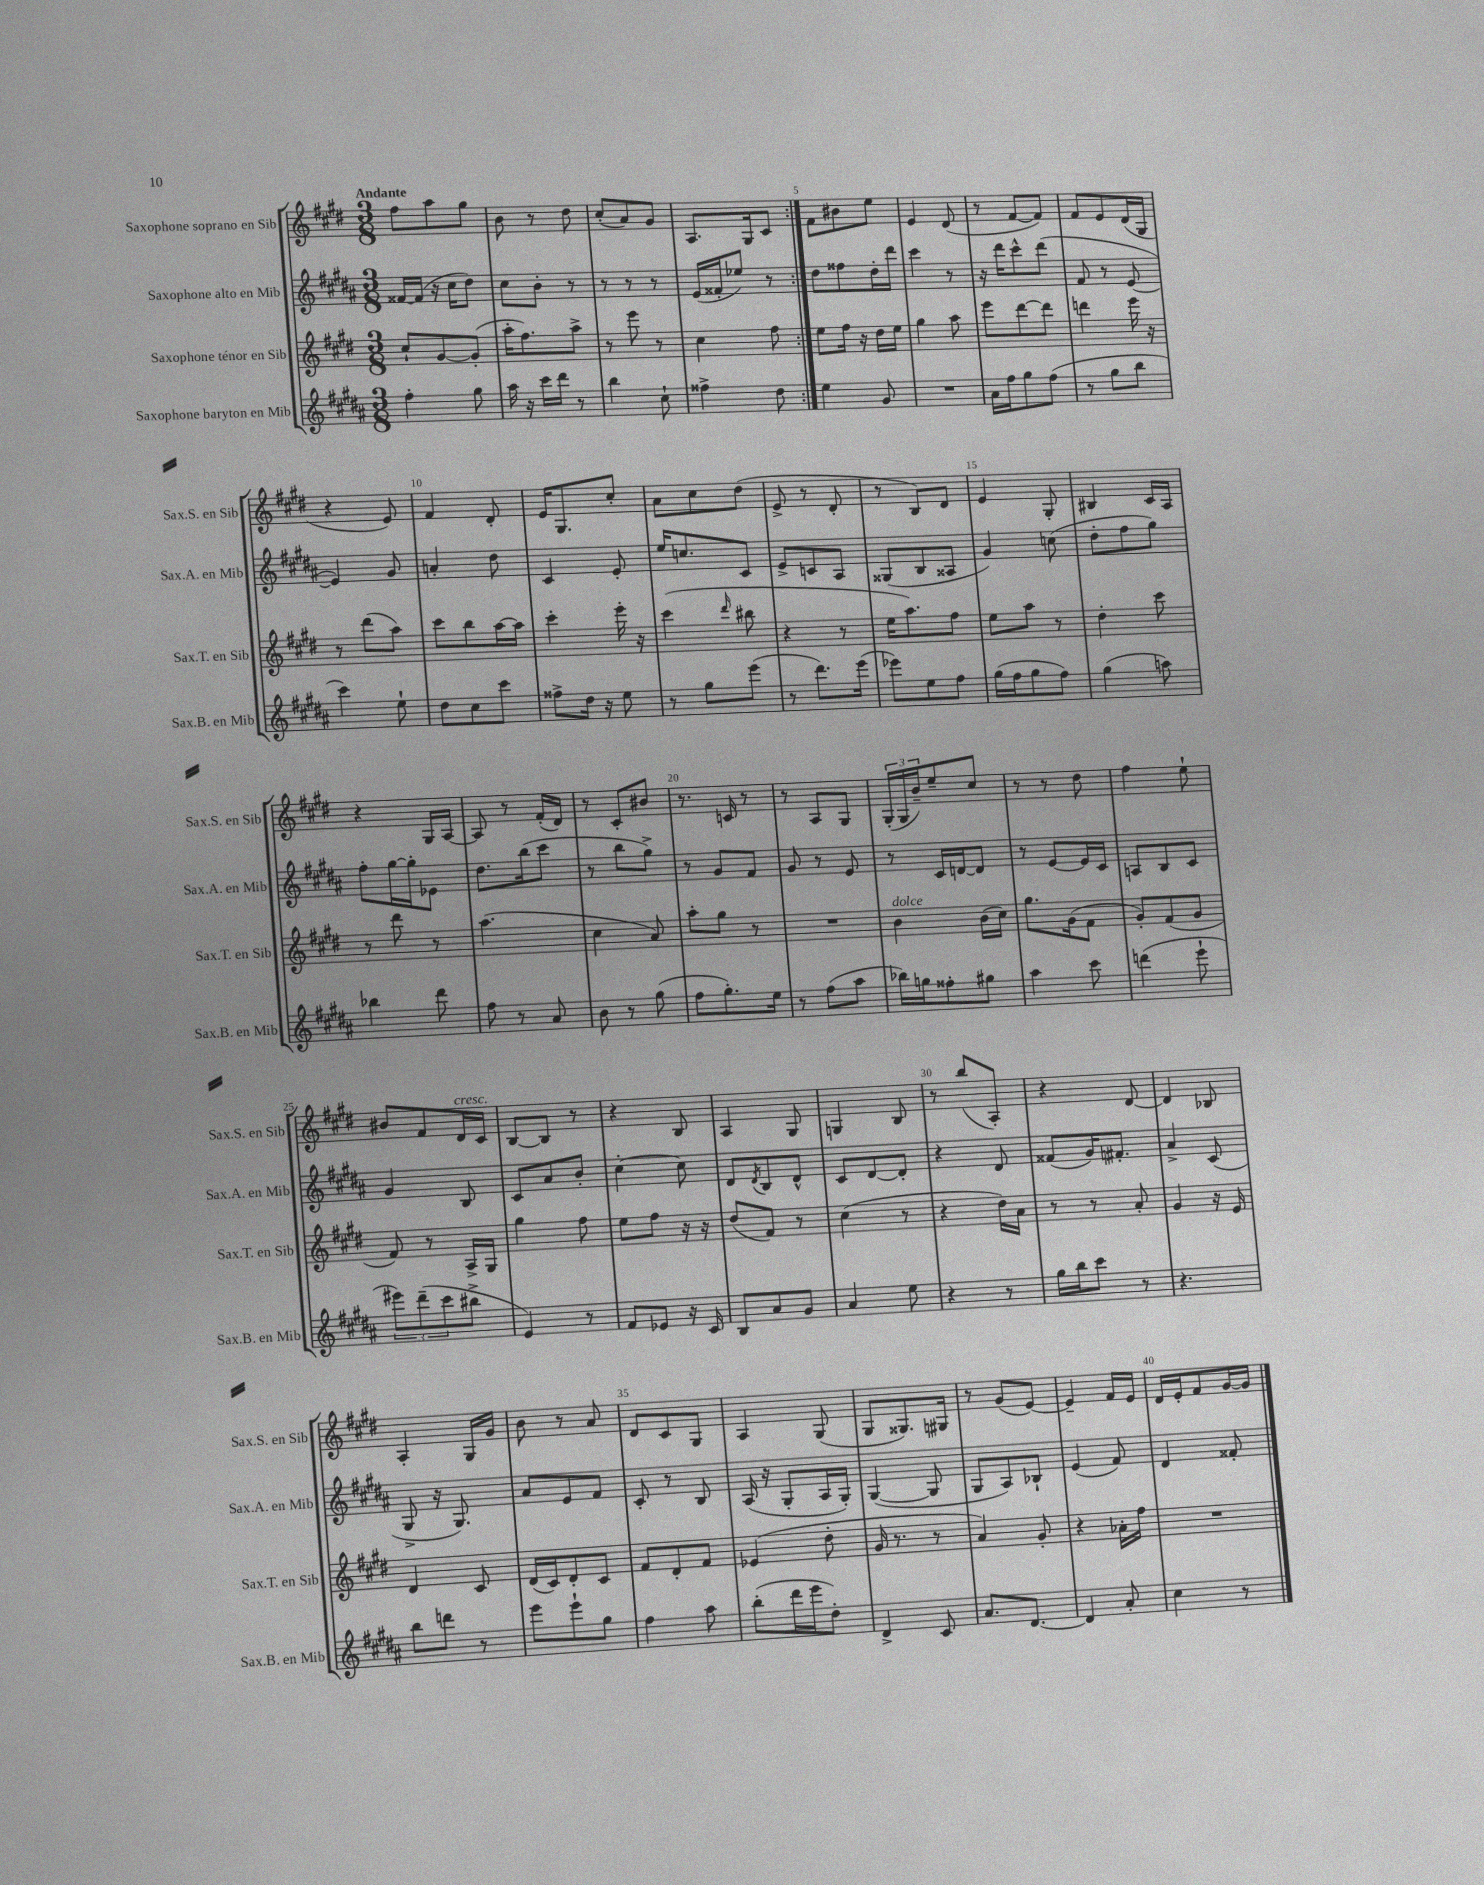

**kern	**kern	**kern	**kern
*staff4	*staff3	*staff2	*staff1
*clefG2	*clefG2	*clefG2	*clefG2
*k[f#c#g#d#a#]	*k[f#c#g#d#]	*k[f#c#g#d#a#]	*k[f#c#g#d#]
*M3/8	*M3/8	*M3/8	*M3/8
4ff#'\	8cc#`/L	[16f##/LL	8ff#\L
.	.	(16f##/]JJ	.
.	[8g#/	16r	8aa\
.	.	16cc#\LK	.
8gg#\	(8g#'/]J	8dd#\J)	8gg#\J
=	=	=	=
16aa#\	16aa'\LK	8cc#\L	8b\
16r	8.ff#\)	.	.
16ccc#\LL	.	8b'\J	8r
16ddd#\JJ	.	.	.
8r	8aa^\J	8r	8dd#\
=	=	=	=
4bb\	8r	8r	(8cc#'/L
.	8eee\	8r	8a/)
8cc#`\	8r	8r	8g#/J
=	=	=	=
4ff##^\	4cc#\	(16e/LL	8.A/L
.	.	16f##'/J	.
.	.	8ee-/J)	.
.	.	.	16G#/k
8dd#\	8ff#\	8r	8c#/J
=:|!	=:|!	=:|!	=:|!
4ee\	8ee\L	8dd#\L	8f#\L
.	16ff#\Jk	8ff##\	8b#\
.	16r	.	.
8g#/	16dd#\LL	16dd#'\L	8ee\J
.	16ee\JJ	16ddd#\JJ	.
=	=	=	=
4.r	4gg#\	4ccc#\	4e/
.	8aa\	8r	(8d#/
=	=	=	=
16a#\LL	8eee\L	16r	8r
16ff#\J	.	16ddd#\LK	.
8gg#\	[8ddd#\	8ccc#^^\	[8f#/L
(8ff#\J	8ddd#\]J	(8ddd#\J	8f#/]J)
=	=	=	=
8r	4ddd\	8f#/	8f#/L
8gg#\L	.	8r	8e/
8bb\J	16eee\	[8e/	(16d#/L
.	16r	.	16G#/JJ
=	=	=	=
4ccc#\)	8r	4e/])	4r
.	(8ddd#\L	.	.
8ee`\	8aa\J)	8g#/	8e/)
=	=	=	=
8dd#\L	8ccc#\L	4a'/	4f#/
8cc#\	8bb\	.	.
8ccc#\J	[16aa\L	8dd#\	8d#'/
.	16aa\]JJ	.	.
=	=	=	=
8ff##^\L	4ccc#'\	4c#/	16e/LK
.	.	.	8.G#/
16dd#\Jk	.	.	.
16r	.	.	.
8ee\	16eee'\	8e'/	8cc#'/J
.	16r	.	.
=	=	=	=
8r	(4ccc#\	16ee/LK	8a\L
.	.	8.cc/	.
8gg#\L	.	.	8cc#\
.	16qqddd#/	.	.
(8eee\J	8bb#\	8c#/J	(8dd#\J
=	=	=	=
8r	4r	8e^/L	8e^/
8.ddd#\L)	.	8c/	8r
.	8r	8A#/J	8d#'/
(16eee\Jk	.	.	.
=	=	=	=
8eee-\L)	16ee\LK	(8G##/L	8r
.	8.aa\)	.	.
8ee\	.	8B/	8B/L)
8ff#\J	8ff#\J	8A##/J	8d#/J
=	=	=	=
(16gg#\LL	8ee\L	4g#/)	4e/
16ff#\J	.	.	.
8gg#\	8aa\J	.	.
8ff#\J)	8r	(8cc\	8G#'/
=	=	=	=
(4gg#\	4dd#'\	8dd#'\L	4B#/
.	.	8ff#\	.
8aa\)	8ccc#\	8gg#\J)	16c#/LL
.	.	.	16A/JJ
=	=	=	=
4bb-\	8r	8ff#'\L	4r
.	8ddd#\	[16gg#\L	.
.	.	16gg#'\]J	.
8ddd#\	8r	8e-\J	16G#/LL
.	.	.	[16A/JJ
=	=	=	=
8ff#\	(4.aa\	8.dd#\L	8A/]
8r	.	.	8r
.	.	(16bb\k	.
8a#/	.	8ccc#\J	(16f#'/LL
.	.	.	16d#/JJ)
=	=	=	=
8b\	4cc#\	8r	8r
8r	.	8bb\L	8c#'/L
(8gg#\	8a/)	8gg#^\J)	8b#/J
=	=	=	=
8ff#\L	8aa'\L	8r	8.r
8.gg#'\)	8gg#\J	8g#/L	.
.	.	.	16c/
.	8r	8f#/J	8r
16ee\Jk	.	.	.
=	=	=	=
8r	4.r	8g#/	8r
(8ff#\L	.	8r	8A/L
8aa#\J	.	8e/	8G#/J
=	=	=	=
16bb-\LL)	4b\	8r	(24G#'/LL
.	.	.	24G#/
16gg\J	.	.	.
.	.	.	24b~/J)
8ff##'\	.	16c#/LL	8ee~/
.	.	[16d/J	.
8gg#\J	(16b\LL	8d/]J	8cc#/J
.	16cc#\JJ)	.	.
=	=	=	=
4aa#\	8.gg#\L	8r	8r
.	.	[8e/L	8r
.	(16g#\k	.	.
8ccc#\	8f#\J	16e/]L	8dd#\
.	.	16c#/JJ	.
=	=	=	=
(4ddd\	8g#'/L)	8A/L	4ff#\
.	(8f#/	8B/	.
8eee`\	8g#/J	8c#/J	8ee`\
=	=	=	=
12eee#\L)	8f#/)	4g#/	8b#/L
(12ddd#~\	.	.	.
.	8r	.	8f#/
12ccc#\	.	.	.
8bb#^\J	16A^/LL	8B/	16d#/L
.	16G#/JJ	.	16c#/JJ
=	=	=	=
4e/)	4gg#\	8c#/L	[8B/L
.	.	8a#/	8B/]J
8r	8ff#\	8b'/J	8r
=	=	=	=
8f#/L	8ee\L	[4cc#'\	4r
8e-/J	8ff#\J	.	.
16r	16r	8cc#\]	8B/
16c#/	16r	.	.
=	=	=	=
8B/L	(8dd#/L	8d#/L	4A/
.	.	8qd#/	.
8a#/	8f#/J)	8B/	.
8g#/J	8r	8d#^^/J	8G#/
=	=	=	=
4a#/	(4cc#\	8c#/L	4G/
.	.	[8d#/	.
8ee\	8r	8d#'/]J	8B/
=	=	=	=
4r	4r	4r	8r
.	.	.	(8bb/L
8r	16dd#\LL)	8d#/	8A'/J)
.	16a\JJ	.	.
=	=	=	=
16gg#\LL	8r	(8f##/L	4r
16bb\J	.	.	.
8ccc#\J	8r	16g#/K)	.
.	.	8.f#'/J	.
8r	8a'/	.	[8d#/
=	=	=	=
4.r	4g#/	4a#^/	4d#/]
.	16r	(8c#/	8B-/
.	16e/	.	.
=	=	=	=
8bb\L	4d#/	8G#^/	4A'/
8ddd\J	.	16r	.
.	.	8.G#/)	.
8r	8c#/	.	16G#/LL
.	.	.	16g#/JJ
=	=	=	=
8eee\L	(16d#/LL	8a#/L	8b\
.	16c#/J)	.	.
8eee`\	8d#'/	8e/	8r
8gg#\J	8c#/J	8f#/J	8a/
=	=	=	=
4ff#\	8f#/L	8c#'/	8d#/L
.	8d#'/	8r	8c#/
8aa#\	8f#/J	8B/	8G#/J
=	=	=	=
(8bb'\L	(4e-/	(16A#/	4A/
.	.	16r	.
16ddd#\L	.	8G#'/L	.
16eee\J	.	.	.
8dd#'\J)	8dd#'\	16A#/L	(8G#/
.	.	16G#'/JJ)	.
=	=	=	=
4d#^/	16g#/	([4G#/	8G#/L
.	8.r	.	.
.	.	.	8.G##/)
8c#/	8r	8G#/]	.
.	.	.	16G#/Jk
=	=	=	=
8.a#/L	4a/)	8G#/L	8r
.	.	8A#/)	(8g#/L
[8.d#/J	.	.	.
.	8g#'/	8B-`/J	[8e/J)
=	=	=	=
4d#/]	4r	(4e/	4e~/]
8a#'/	16a-'\LL	8f#/)	16f#/LL
.	16ff#\JJ	.	16e/JJ
=	=	=	=
4cc#\	4.r	4d#/	16d#/LL
.	.	.	16e'/J
.	.	.	8f#/
8r	.	8f##'/	[16g#/L
.	.	.	16g#/]JJ
==	==	==	==
*-	*-	*-	*-
